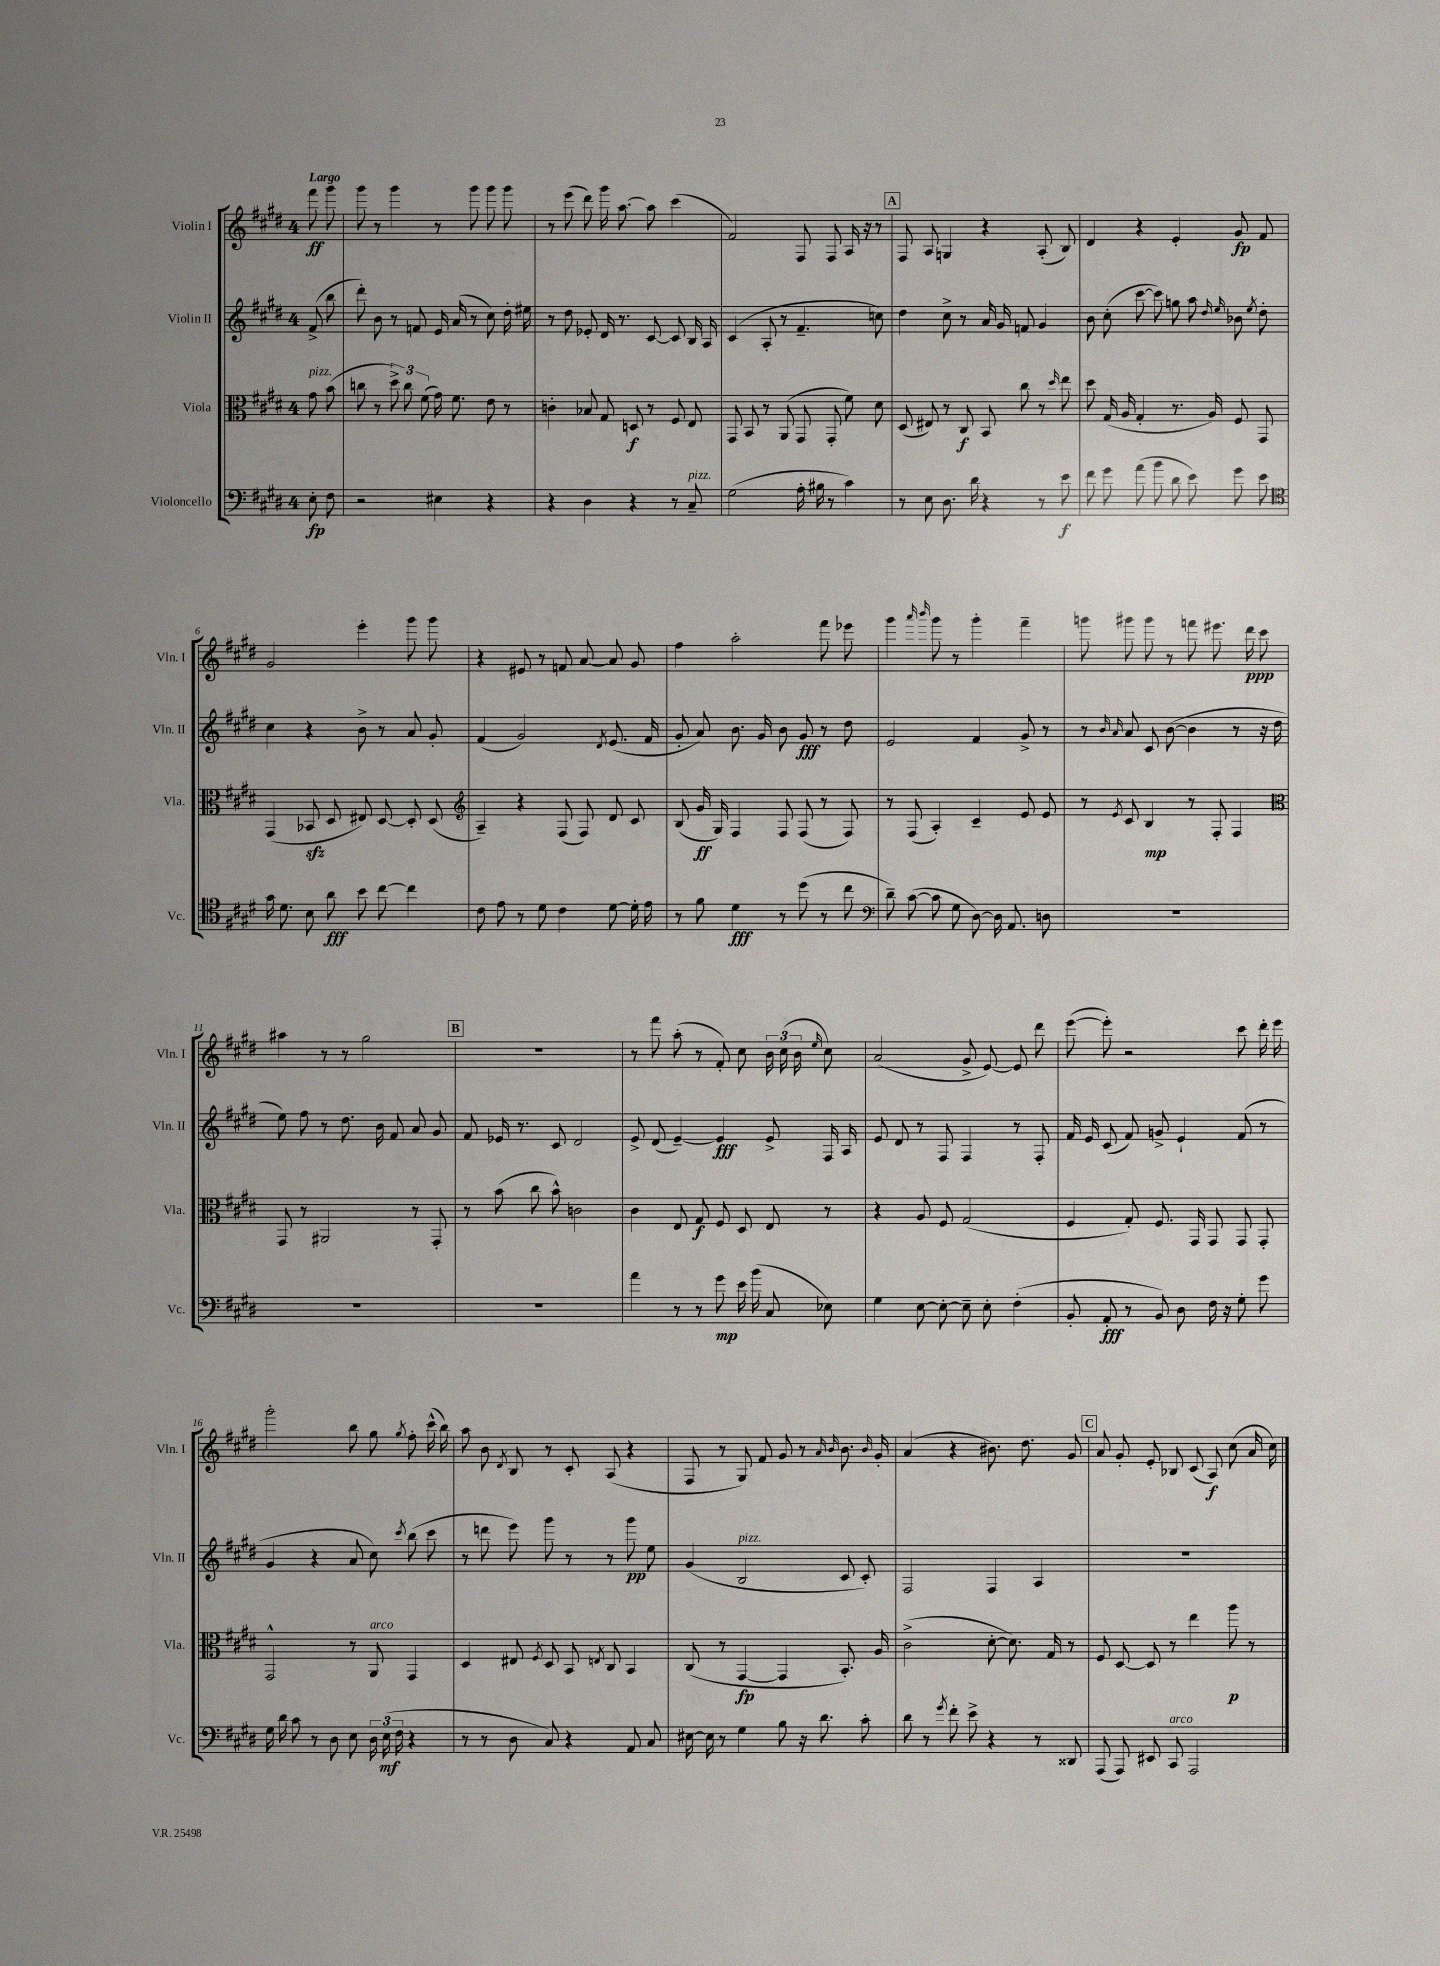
<<
\new StaffGroup <<
\new Staff = "s0" \with { instrumentName = "Violin I" shortInstrumentName = "Vln. I" } {
    \clef treble \key e \major \once \override Staff.TimeSignature.style = #'single-digit \time 4/4 \partial 4 \tempo "Largo"
    \autoBeamOff fis'''8\ff gis'''8 |
    gis'''8 r8 gis'''4 r8 gis'''8 gis'''8 gis'''8 |
    r8 e'''8( dis'''8) gis'''16 a''8.~ a''8 cis'''4( |
    fis'2) fis8 fis8 a16 r16 r8 |
    \mark \markup { \box "A" } fis8 a8 g4 r4 a8-.( b8) |
    dis'4 r4 e'4-. gis'8\fp fis'8 |
    gis'2 e'''4-. gis'''8 gis'''8 |
    r4 eis'8 r8 f'8 a'8~ a'8 gis'8 |
    fis''4 a''2-. fis'''8 ees'''8 |
    gis'''4 \grace { a'''16 b'''16 } gis'''8 r8 gis'''4-. fis'''4-- |
    g'''8 gis'''8 gis'''8 r8 f'''8 eis'''8. dis'''16\ppp cis'''8 |
    ais''4 r8 r8 gis''2 |
    \mark \markup { \box "B" } R1 |
    r8 fis'''8 a''8-.( r8 fis'8-.) cis''8 \tuplet 3/2 { b'16 cis''16( b'16 } \grace { e''16 } cis''8) |
    a'2( gis'8-> e'8~) e'8 dis'''8 |
    e'''8~( e'''8-.) r2 cis'''8 dis'''16-. e'''16 |
    gis'''2-. b''8 gis''8 \acciaccatura { gis''8 } fis''8-. cis'''16-^( b''16) |
    a''8 b'8 \acciaccatura { dis'8 } b8 r8 cis'8-. a8( r4 |
    fis8 r8 gis8) fis'8 gis'8 r8 \grace { a'16 b'16 } b'8. \grace { b'16 } gis'16-. |
    a'4( r4 bis'8.) dis''8. gis'8 |
    \mark \markup { \box "C" } a'8 gis'8-. e'8-. bes8 cis'8( a8\f) cis''8( a'16 cis''16) \bar "|." |
}
\new Staff = "s1" \with { instrumentName = "Violin II" shortInstrumentName = "Vln. II" } {
    \clef treble \key e \major \once \override Staff.TimeSignature.style = #'single-digit \time 4/4 \partial 4
    \autoBeamOff fis'8->( b''8 |
    dis'''8-.) b'8 r8 f'8 e'16 a'16( r8 cis''8) dis''16-. eis''16 |
    r8 dis''8 ees'8-. dis'16 r8. cis'8~ cis'8 b16 a16 |
    cis'4( a8-. r8 fis'4.-- c''8) |
    \mark \markup { \box "A" } dis''4 cis''8-> r8 a'16 gis'16 f'8 gis'4 |
    b'8 cis''8-.( cis'''8~ cis'''8) g''8 a''8 \grace { dis''16 e''16 } bes'8 \acciaccatura { e''8 } dis''8-. |
    cis''4 r4 b'8-> r8 a'8 gis'8-. |
    fis'4( gis'2) \acciaccatura { dis'8 } e'8.( fis'16 |
    gis'8-. a'8) b'8. gis'16 b'8 gis'8\fff r8 dis''8 |
    e'2 fis'4 gis'8-> r8 |
    r8 \grace { b'16 a'16 } a'8 cis'8 b'8~( b'4 r8 r16 dis''16 |
    e''8) fis''8 r8 dis''8. b'16 fis'8 a'8 gis'8 |
    \mark \markup { \box "B" } fis'8 ees'16 r8. cis'8 dis'2 |
    e'8-> dis'8( e'4~--) e'4\fff e'8-> fis16 a16 |
    e'8 dis'8 r8 fis8 fis4 r8 fis8-. |
    fis'16 e'16 cis'8( fis'8) g'8-> e'4-! fis'8( r8 |
    gis'4 r4 a'8 cis''8) \acciaccatura { cis'''8 } b''8( cis'''8 |
    r8 d'''8 e'''8) gis'''8 r8 r8 gis'''8\pp e''8 |
    gis'4( b2^\markup { \italic "pizz." } cis'8 cis'8-.) |
    fis2 fis4 a4 |
    \mark \markup { \box "C" } R1 \bar "|." |
}
\new Staff = "s2" \with { instrumentName = "Viola" shortInstrumentName = "Vla." } {
    \clef alto \key e \major \once \override Staff.TimeSignature.style = #'single-digit \time 4/4 \partial 4
    \autoBeamOff gis'8^\markup { \italic "pizz." } b'8( |
    c''8 r8 \tuplet 3/2 { dis''8->) c''8 fis'8( } gis'16) fis'8. e'8 r8 |
    c'4-. bes8 gis8 d8\f r8 fis8 e8 |
    gis,8 b,8 r8 a,8( gis,8 gis,8-. fis'8) dis'8 |
    \mark \markup { \box "A" } dis8( eis8) r8 cis8\f b,8 cis''8 r8 \grace { dis''16 } e''8 |
    dis''8 gis16( a16 gis4-. r8. a16) fis8 gis,8 |
    gis,4( bes,8\sfz dis8 eis8) dis8~ dis8-. dis8( |
    \clef treble a4--) r4 fis8( fis8) dis'8 cis'8 |
    b8( gis'16\ff gis16) fis4 fis8 fis8( r8 fis8) |
    r8 fis8( a4-.) cis'4-- e'8 e'8 |
    r8 \acciaccatura { e'8 } cis'8 b4\mp r8 fis8-. fis4 |
    \clef alto gis,8 r8 ais,2 r8 gis,8-. |
    \mark \markup { \box "B" } r8 b'8( cis''8 b'8-^) c'2 |
    cis'4 e8 gis8\f fis8 dis8 e8 r8 |
    r4 a8 fis8 gis2( |
    fis4 gis8-.) fis8. gis,16 gis,8 gis,8 gis,8-. |
    gis,2-^ r8 a,8^\markup { \italic "arco" } gis,4 |
    dis4 eis8 \acciaccatura { fis8 } dis8 b,8 \acciaccatura { e8 } cis8 b,4 |
    cis8( r8 gis,4~\fp gis,4 b,8.-.) a16 |
    cis'2->( dis'8~-. dis'8.) gis16 r8 |
    \mark \markup { \box "C" } fis8 dis8~ dis8 r8 e''4 a''8\p r8 \bar "|." |
}
\new Staff = "s3" \with { instrumentName = "Violoncello" shortInstrumentName = "Vc." } {
    \clef bass \key e \major \once \override Staff.TimeSignature.style = #'single-digit \time 4/4 \partial 4
    \autoBeamOff e8-.\fp fis8 |
    r2 eis4 r4 |
    r4 dis4 r4 r8 cis8--^\markup { \italic "pizz." } |
    gis2( a16-. bis16 r8 cis'4) |
    \mark \markup { \box "A" } r8 e8 dis8. dis'16 r4 r8 e'8\f |
    fis'8 gis'8 a'8( b'8 dis'8 e'8) gis'8 e'8 |
    \clef tenor gis'16 dis'8. b8 a'8\fff b'8 cis''8~ cis''4 |
    cis'8 e'8 r8 dis'8 cis'4 dis'8~ dis'16-. e'16 |
    r8 fis'8 dis'4\fff r8 dis''8( r8 cis''8 |
    \clef bass dis'8--) cis'8~( cis'8 gis8 dis8~) dis16 a,8. d8 |
    R1 |
    R1 |
    \mark \markup { \box "B" } R1 |
    a'4 r8 r8 gis'8\mp e'16 b'16( cis8 ees8) |
    gis4 e8~ e8~-. e8-- e8-. fis4-.( |
    b,8-. a,8-.\fff r8 b,8) dis8 fis16 r16 gis8-. gis'8 |
    gis16 dis'16 cis'8 r8 dis8 e8 \tuplet 3/2 { dis16 e16\mf( fis16 } r4 |
    r8 r8 dis8 cis8) r4 a,8 cis8 |
    eis16~ eis16 r8 gis4 b8 r16 dis'8. cis'8-. |
    dis'8 r8 \acciaccatura { gis'8 } fis'8-. e'8-> r4 r8 disis,8 |
    \mark \markup { \box "C" } a,,8( a,,8) eis,8 cis,8^\markup { \italic "arco" } a,,2 \bar "|." |
}
>>
>>
